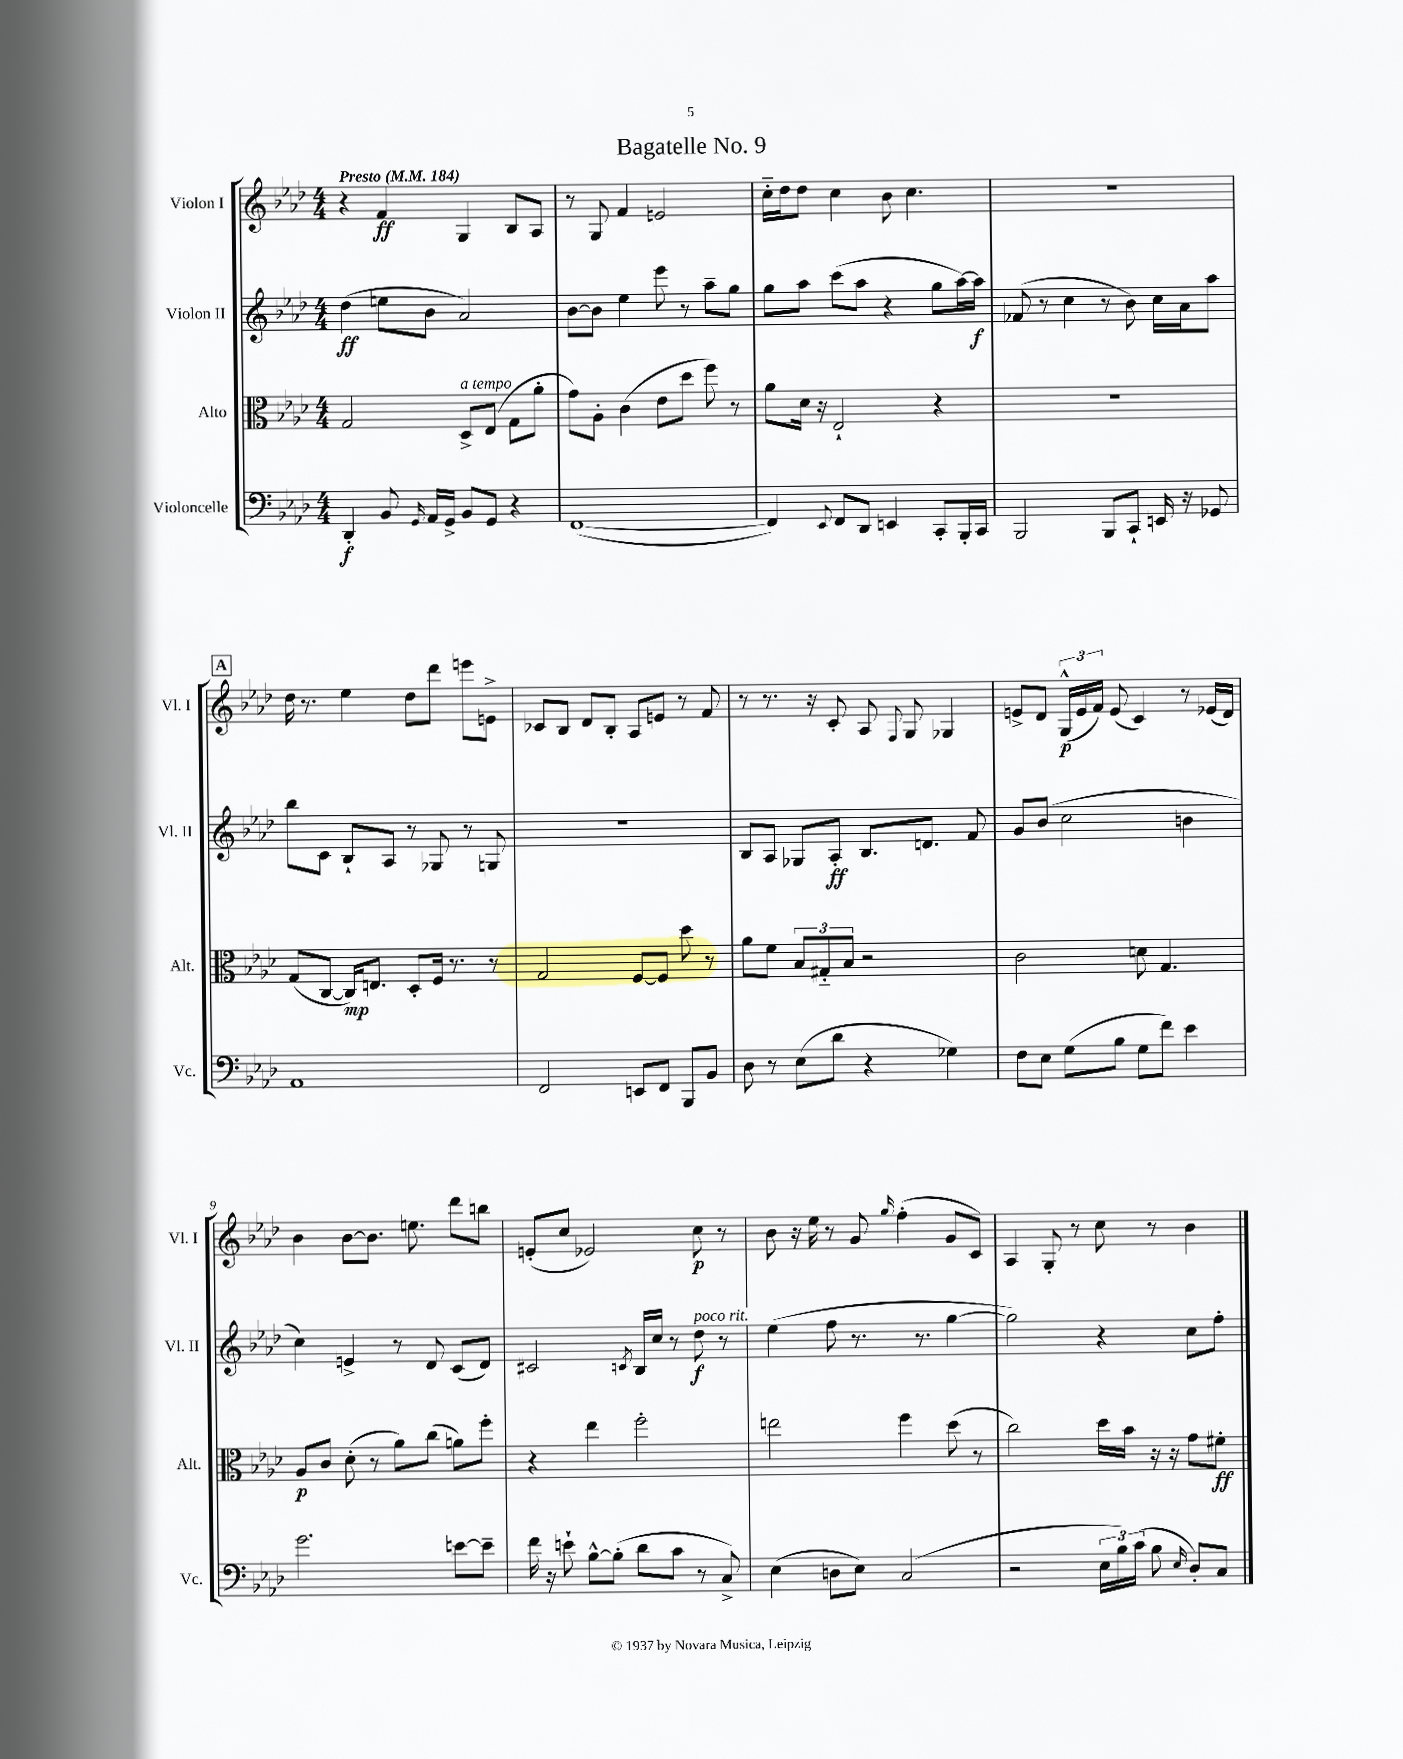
\header { title = "Bagatelle No. 9" }
<<
\new StaffGroup <<
\new Staff = "s0" \with { instrumentName = "Violon I" shortInstrumentName = "Vl. I" } {
    \clef treble \key aes \major \numericTimeSignature \time 4/4 \tempo "Presto" 4 = 184
    \autoBeamOff r4 f'4\ff g4 bes8[ aes8] |
    r8 g8 f'4 e'2 |
    c''16[-_ des''16 des''8] c''4 bes'8 c''4. |
    R1 |
    \mark \markup { \box "A" } des''16 r8. ees''4 des''8[ des'''8] e'''8[ e'8]-> |
    ces'8[ bes8] des'8[ bes8]-. aes8[ e'8] r8 f'8 |
    r8 r8. r16 c'8-. aes8 \appoggiatura { f8 } g8 ges4 |
    e'8[-> des'8] \tuplet 3/2 { g16[-^\p( e'16 f'16]) } e'8( c'4) r8 ees'16[( des'16]) |
    bes'4 bes'8[~ bes'8.] e''8. des'''8[ b''8] |
    e'8[-.( c''8] ees'2) c''8\p r8 |
    bes'8 r16 ees''16 r8 g'8 \grace { g''16 } f''4-.( g'8[ c'8]) |
    aes4 g8-. r8 c''8 r8 bes'4 \bar "|." |
}
\new Staff = "s1" \with { instrumentName = "Violon II" shortInstrumentName = "Vl. II" } {
    \clef treble \key aes \major \numericTimeSignature \time 4/4
    \autoBeamOff des''4\ff( e''8[ bes'8] aes'2) |
    bes'8[~ bes'8] ees''4 ees'''8 r8 aes''8[-- g''8] |
    g''8[ aes''8] c'''8[( aes''8] r4 g''8[ aes''16~) aes''16]\f |
    fes'8( r8 c''4 r8 bes'8) c''16[ aes'16 aes''8] |
    \mark \markup { \box "A" } bes''8[ c'8] bes8[-! aes8] r8 ges8 r8 g8 |
    R1 |
    bes8[ aes8] ges8[ aes8]-.\ff bes8.[ d'8.] f'8 |
    g'8[ bes'8]( c''2 b'4 |
    c''4) e'4-> r8 des'8 c'8[( des'8]) |
    cis'2 \acciaccatura { c'8 } bes16[ c''16] r8 des''8\f^\markup { \italic "poco rit." } r8 |
    ees''4( f''8 r8. r8. g''4~ |
    g''2) r4 c''8[ f''8]-. \bar "|." |
}
\new Staff = "s2" \with { instrumentName = "Alto" shortInstrumentName = "Alt." } {
    \clef alto \key aes \major \numericTimeSignature \time 4/4
    \autoBeamOff g2 des8[->^\markup { \italic "a tempo" } ees8]( g8[ aes'8]-. |
    g'8[) aes8]-. c'4( ees'8[ des''8] f''8) r8 |
    aes'8[ des'16] r16 ees2-! r4 |
    R1 |
    \mark \markup { \box "A" } g8[( c8]~ c16[\mp) e8.] des8[-. f16] r8. r8 |
    g2 f8[~ f8] des''8 r8 |
    aes'8[ f'8] \tuplet 3/2 { bes8[ gis8-_ bes8] } r2 |
    c'2 d'8 g4. |
    aes8[\p c'8] des'8-.( r8 aes'8[) c''8]( a'8[) f''8]-. |
    r4 ees''4 f''2-. |
    e''2 f''4 des''8( r8 |
    c''2) des''16[ bes'16] r16 r16 g'8[ fis'8]-.\ff \bar "|." |
}
\new Staff = "s3" \with { instrumentName = "Violoncelle" shortInstrumentName = "Vc." } {
    \clef bass \key aes \major \numericTimeSignature \time 4/4
    \autoBeamOff des,4-.\f bes,8 \grace { g,16 } aes,16[ g,16]-> bes,8[ g,8] r4 |
    f,1~( |
    f,4) \appoggiatura { ees,8 } f,8[ des,8] e,4 c,8[-. bes,,16-. c,16] |
    bes,,2 bes,,8[ c,8]-! e,16 r16 ges,8 |
    \mark \markup { \box "A" } aes,1 |
    f,2 e,8[ f,8] bes,,8[ bes,8] |
    des8 r8 ees8[( des'8] r4 ges4) |
    f8[ ees8] g8[( bes8] g8[ f'8]) ees'4 |
    g'2. e'8[~ e'8]-- |
    f'16 r16 e'8-! bes8[~-^ bes8]-.( des'8[ c'8] r8 c8->) |
    ees4( d8[ ees8]) c2( |
    r2 \tuplet 3/2 { ees16[ bes16) c'16]( } bes8 \grace { ees16 } des8[-.) c8] \bar "|." |
}
>>
>>
